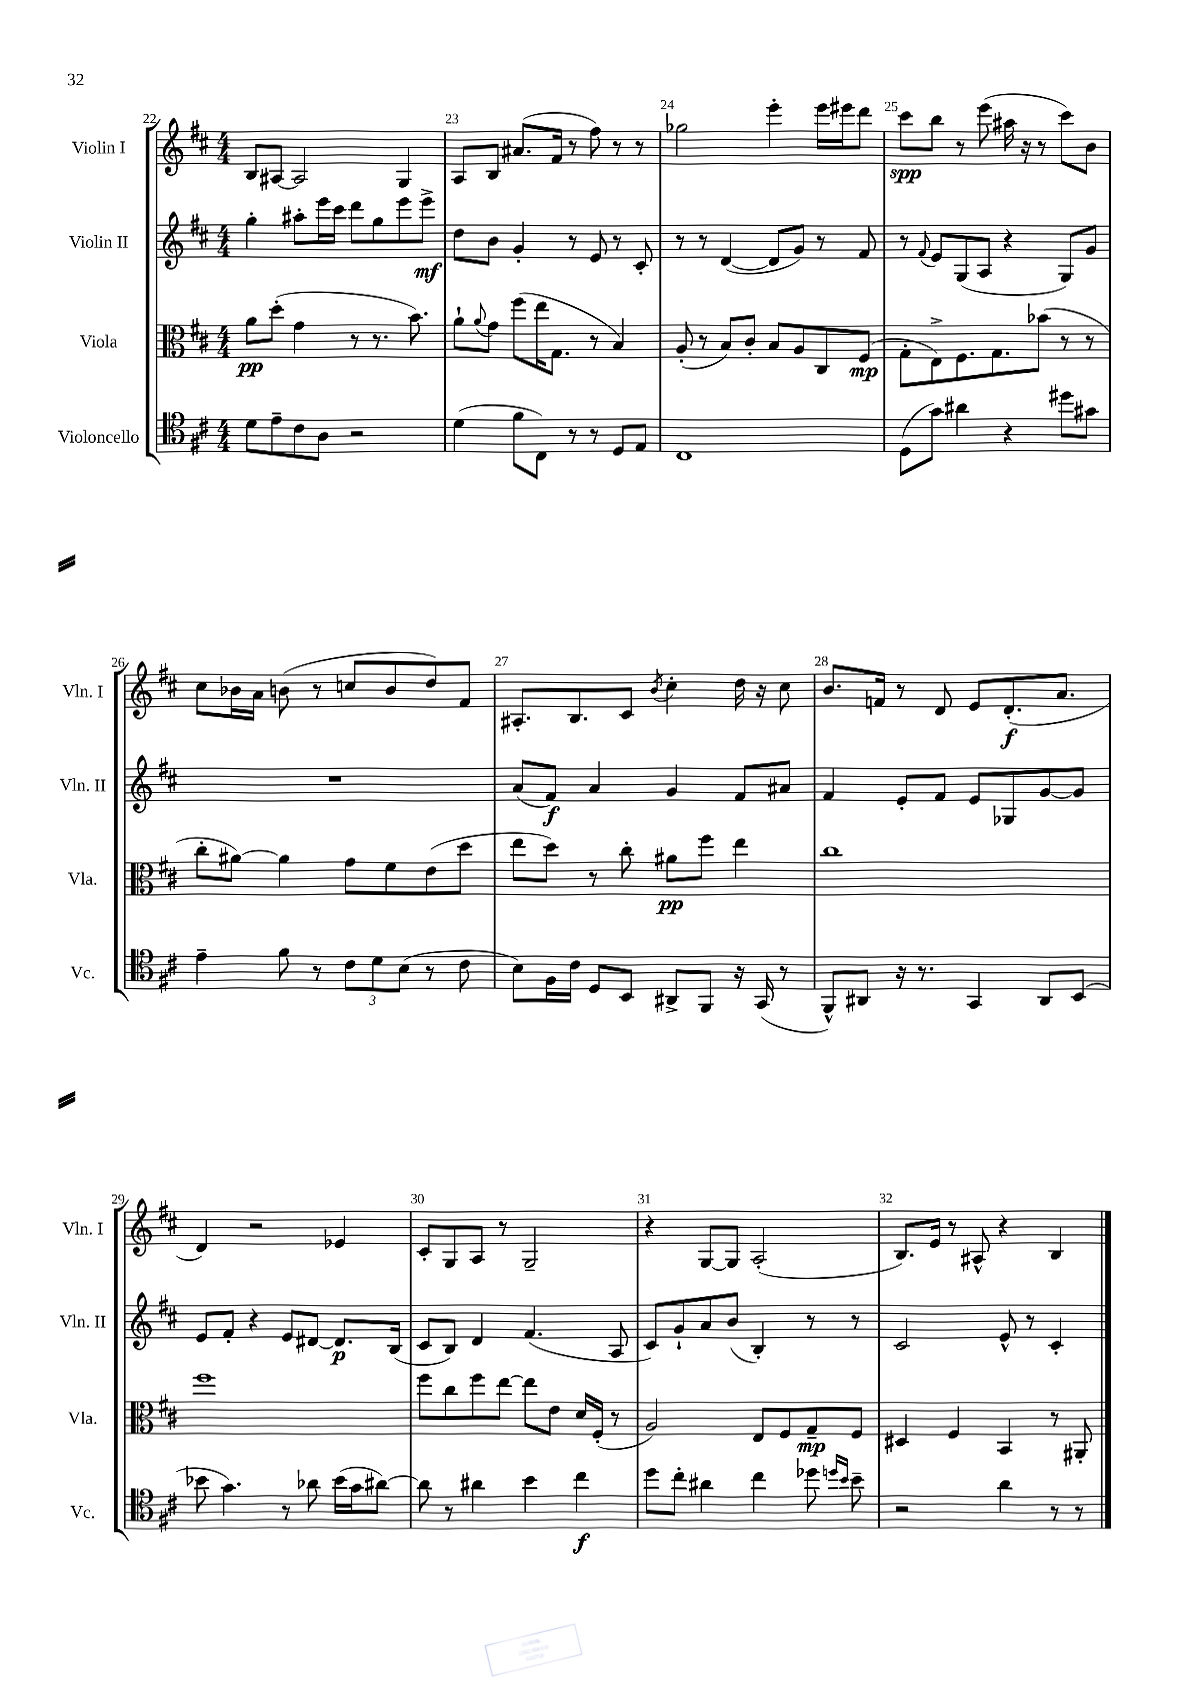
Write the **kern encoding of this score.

**kern	**kern	**kern	**kern
*staff4	*staff3	*staff2	*staff1
*clefC4	*clefC3	*clefG2	*clefG2
*k[f#c#]	*k[f#c#]	*k[f#c#]	*k[f#c#]
*M4/4	*M4/4	*M4/4	*M4/4
8d	8a	4gg'	8B
8e~	(8dd'	.	[8A#
8c#	4g	8aa#'	2A#]
8A	.	16eee	.
.	.	16ccc#	.
2r	8r	8ddd	.
.	8.r	8gg	.
.	.	8eee	4G
.	8.b)	.	.
.	.	8eee^	.
=	=	=	=
(4d	8a`	8dd	8A
.	8qqa	.	.
.	8g	8b	8B
8f#	(8ff#	4g'	(8.a#
8C#)	16ee	.	.
.	8.G	.	16f#
8r	.	8r	8r
8r	8r	8e	8ff#)
8D	4B)	8r	8r
8E	.	8c#'	8r
=	=	=	=
1C#	(8A'	8r	2gg-
.	8r	8r	.
.	8B)	([4d	.
.	8c#'	.	.
.	8B	8d]	4eee'
.	8A	8g)	.
.	8C#	8r	16eee
.	.	.	16eee#
.	(8F#	8f#	8ddd
=	=	=	=
(8D	8G'	8r	8ccc#
.	.	8qqf#	.
8g)	8E^)	8e	8bb
4a#	8.F#	(8G	8r
.	.	8A	(8eee
.	8.G	.	.
4r	.	4r	16aa#
.	.	.	16r
.	(8b-	.	8r
8dd#	8r	8G)	8ccc#)
8g#	8r	8g	8b
=	=	=	=
4e~	8cc#'	1r	8cc#
.	[8a#)	.	16b-
.	.	.	16a
8f#	4a#]	.	(8b
8r	.	.	8r
12c#	8g	.	8cc
12d	.	.	.
.	8f#	.	8b
(12B	.	.	.
8r	(8e	.	8dd)
8c#	8dd	.	8f#
=	=	=	=
8B)	8ee	(8a	8.A#'
16F#	8dd)	8f#)	.
16c#	.	.	8.B
8D	8r	4a	.
8BB	8cc#'	.	8c#
.	.	.	8qb
8AA#^	8a#	4g	4cc#'
8FF#	8ff#	.	.
16r	4ee	8f#	16dd
(16GG	.	.	16r
8r	.	8a#	8cc#
=	=	=	=
8FF#^^)	1cc#	4f#	8.b
8AA#	.	.	.
.	.	.	16f
16r	.	8e'	8r
8.r	.	.	.
.	.	8f#	8d
4GG	.	8e	8e
.	.	8G-	(8.d'
8AA#	.	[8g	.
.	.	.	8.a
(8BB	.	8g]	.
=	=	=	=
8b-	1ff#	8e	4d)
4.g)	.	8f#'	.
.	.	4r	2r
8r	.	8e	.
8a-	.	[8d#	.
(16b-	.	8.d#]	4e-
16g	.	.	.
[8a#)	.	.	.
.	.	(16B	.
=	=	=	=
8a#]	8ff#	8c#	8c#'
8r	8cc#	8B)	8G
4a#	8ff#	4d	8A
.	[8ee	.	8r
4b	8ee]	(4.f#	2G~
.	8e	.	.
4cc#	16d	.	.
.	(16F#'	.	.
.	8r	8A	.
=	=	=	=
8dd	2A)	8c#)	4r
8cc#'	.	8g`	.
4a#	.	8a	[8G
.	.	(8b	8G]
4cc#	8E	4B')	(2A'
.	8F#	.	.
8dd-	8G~	8r	.
16qqdd	.	.	.
16qqb	.	.	.
8b~	8F#	8r	.
=	=	=	=
2r	4D#	2c#	8.B)
.	.	.	16e
.	4F#	.	8r
.	.	.	8A#^^
4a	4BB	8e^^	4r
.	.	8r	.
8r	8r	4c#'	4B
8r	8AA#'	.	.
==	==	==	==
*-	*-	*-	*-
